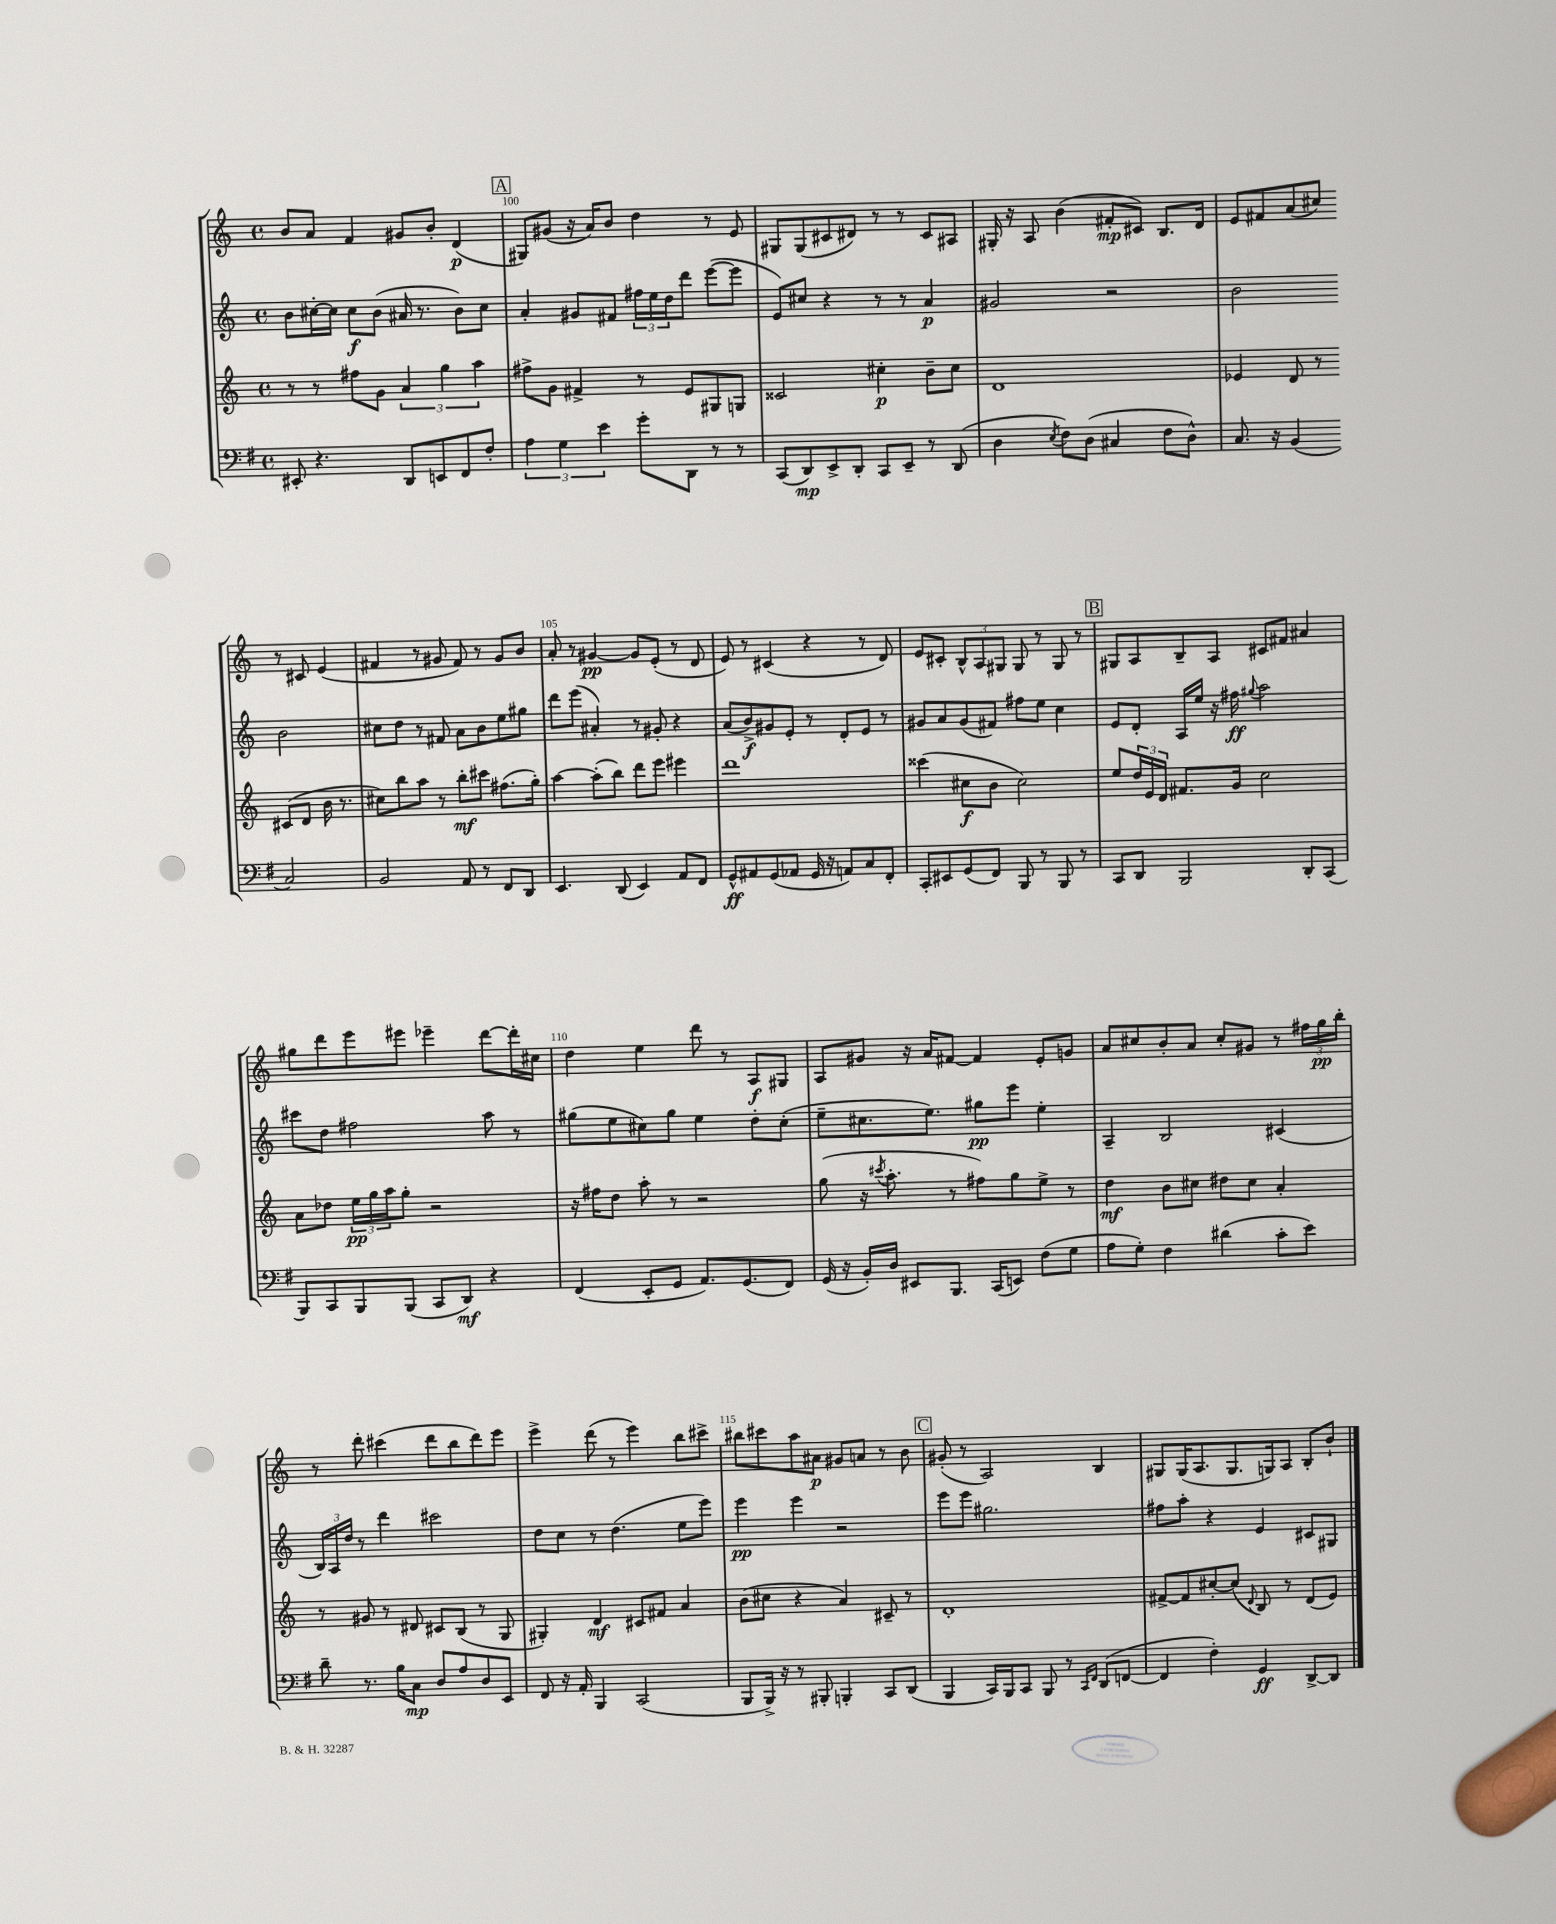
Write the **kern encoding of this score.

**kern	**kern	**kern	**kern
*staff4	*staff3	*staff2	*staff1
*clefF4	*clefG2	*clefG2	*clefG2
*k[f#]	*k[]	*k[]	*k[]
*M4/4	*M4/4	*M4/4	*M4/4
*met(c)	*met(c)	*met(c)	*met(c)
8EE#'	8r	8b	8b
4.r	8r	[16cc#'	8a
.	.	16cc#]	.
.	8ff#	8cc#	4f
.	8g	(8b	.
8DD	6a	16a#	8g#
.	.	8.r	.
8EE	.	.	8b'
.	6gg	.	.
8FF#	.	8b)	(4d
.	6aa	.	.
8F#'	.	8cc#	.
=	=	=	=
6A	8ff#^	4a'	8G#)
.	8g	.	(8g#
6G	.	.	.
.	4f#^	8g#	16r
.	.	.	16a)
6e	.	.	.
.	.	8f#	8b
8g'	8r	24ff#	4dd
.	.	24ee	.
.	.	24dd	.
8DD	8e	8ddd	.
8r	8G#	([8eee	8r
8r	8G	8eee]	8e
=	=	=	=
(8CC	2c##	8e)	8G#
8DD)	.	8cc#	(8G#
8EE^	.	4r	8c#
8DD'	.	.	8d#)
8CC	4cc#'	8r	8r
8EE~	.	8r	8r
8r	8b~	4a	8c#
(8DD	8cc#	.	8A#
=	=	=	=
4D	1d	2g#	16G#'
.	.	.	16r
.	.	.	8A
8qE	.	.	.
8F#)	.	.	(4b
(8D	.	.	.
4C#	.	2r	8f#'
.	.	.	8c#)
8F#	.	.	8.B
8D^^)	.	.	.
.	.	.	16d
=	=	=	=
8.C	4e-	2b	8e
.	.	.	8f#
16r	.	.	.
(4BB	8d	.	(8a
.	8r	.	8cc#)
2C)	(8c#	2b	8r
.	8d	.	8c#
.	16b	.	(4e
.	8.r	.	.
=	=	=	=
2BB	8cc#)	8cc#	4f#
.	8bb	8dd	.
.	8aa	8r	8r
.	8r	8f#	8g#
8AA	8bb'	8a	8f#)
8r	8ccc#	8b	8r
8FF#	(8.ff#	8ee	8g#
8DD	.	8gg#	8b
.	16gg')	.	.
=	=	=	=
4.EE	[4aa	8ddd	8a'
.	.	(8eee	8r
.	(8aa']	4a#')	[4g#
(8DD	8bb)	.	.
4EE)	8ddd	8r	8g#]
.	8eee	8g#'	(8e'
8AA	4eee#	4r	8r
8FF#	.	.	8d
=	=	=	=
8GG^^	1ddd	(8a	8e)
8AA#	.	8b^)	8r
(8GG	.	8g#	(4c#
8AA-	.	8e'	.
16GG	.	8r	4r
16r	.	.	.
8AA)	.	8d'	.
8C	.	8e	8r
8FF#'	.	8r	8d)
=	=	=	=
8CC'	(4ccc##	8g#	8e
8EE#	.	8a	8c#'
(8GG	8cc#	(8g#	12B^^
.	.	.	12A
8FF#)	8b	8f#)	.
.	.	.	12G#
8BBB	2cc#)	8ff#	8G#
8r	.	8ee	8r
8BBB	.	4cc	8G#
8r	.	.	8r
=	=	=	=
8CC	8ee	8e	8G#
8DD	24dd	8d'	8A
.	24e	.	.
.	24d	.	.
2BBB	8.f#	16A	8B~
.	.	16ee	.
.	.	16r	8A
.	16g	16ff#	.
.	.	8qqgg#	.
.	2cc	2aa	8c#
.	.	.	8f#
8DD'	.	.	4a#
(8CC	.	.	.
=	=	=	=
8BBB)	8a	8ccc#	8gg#
8CC	8dd-	8dd	8ddd
8BBB	24ee	2ff#	8eee
.	24gg	.	.
.	24aa	.	.
(8BBB	8gg'	.	8eee#
8CC	2r	.	4eee-~
8DD)	.	.	.
4r	.	8aa	[8ddd
.	.	8r	16ddd']
.	.	.	16cc#
=	=	=	=
(4FF#	16r	(8gg#	4dd
.	16ff#	.	.
.	8dd	8ee	.
8EE'	8aa'	8cc#)	4ee
8GG	8r	8gg#	.
8.AA)	2r	4ee	8ddd
.	.	.	8r
(8.GG	.	.	.
.	.	8dd'	8A
8FF#)	.	(8cc#'	8G#
=	=	=	=
(16GG	(8gg	8ee~	8A
16r	.	.	.
16BB')	16r	8.cc#	8g#
.	8qccc#	.	.
16D	8.aa'	.	.
8EE#	.	.	16r
.	.	8.ee)	16a
8.BBB	8r	.	[8f#
.	8ff#)	8gg#	4f#]
(16CC	.	.	.
8EE)	8gg	8eee	.
(8F#	8ee^	4ee'	8e'
8G	8r	.	8g
=	=	=	=
8A	4dd	4A~	8a
8G')	.	.	8cc#
4F#	8b	2B	8b'
.	8cc#	.	8a
(4d#	8dd#	.	8cc#'
.	8cc#	.	8g#
8c'	4a'	(4c#	8r
8e)	.	.	24ff#
.	.	.	24gg
.	.	.	24bb'
=	=	=	=
8d~	8r	24B)	8r
.	.	24A	.
.	.	24dd	.
8.r	8g#	8r	8ddd'
.	8r	4ddd	(4ccc#
16B	.	.	.
8C	8d#	.	.
8D	8c#	2ccc#	8ddd
8A	(8B	.	8bb
8D	8r	.	8ddd)
8EE	8G	.	8eee
=	=	=	=
8FF#	4G#')	8dd	4eee^
16r	.	8cc	.
16AA'	.	.	.
4BBB	4d	8r	(8ddd
.	.	(4.dd	8r
(2CC	8c#	.	4eee)
.	8f#	.	.
.	4a	8ee	8bb
.	.	8eee)	8ccc#^
=	=	=	=
8BBB	(8b	4eee	8bb#
16BBB^)	8cc#	.	8ccc#
16r	.	.	.
8r	4r	4eee	8aa
8BBB#'	.	.	8a#
4BBB'	4a)	2r	8g#
.	.	.	8a
8CC	8c#~	.	8r
(8DD	8r	.	8b
=	=	=	=
4BBB	1d'	8eee	(8g#'
.	.	8eee	8r
16CC)	.	2.gg#	2A)
16BBB	.	.	.
8CC	.	.	.
8BBB	.	.	.
8r	.	.	.
16qqCC	.	.	.
16qqFF#	.	.	.
(8DD	.	.	4B
[8FF	.	.	.
=	=	=	=
4FF]	[8f#^	8ff#	8G#
.	8f#]	8aa'	(16G#
.	.	.	8.A
4F#')	[8cc#'	4r	.
.	(8cc#]	.	8.G#
.	8qqd	.	.
4GG	8B)	4e	.
.	.	.	16G)
.	8r	.	8A
[8DD^	(8d	8c#	8B'
8DD]	8e)	8G#	8b`
==	==	==	==
*-	*-	*-	*-
